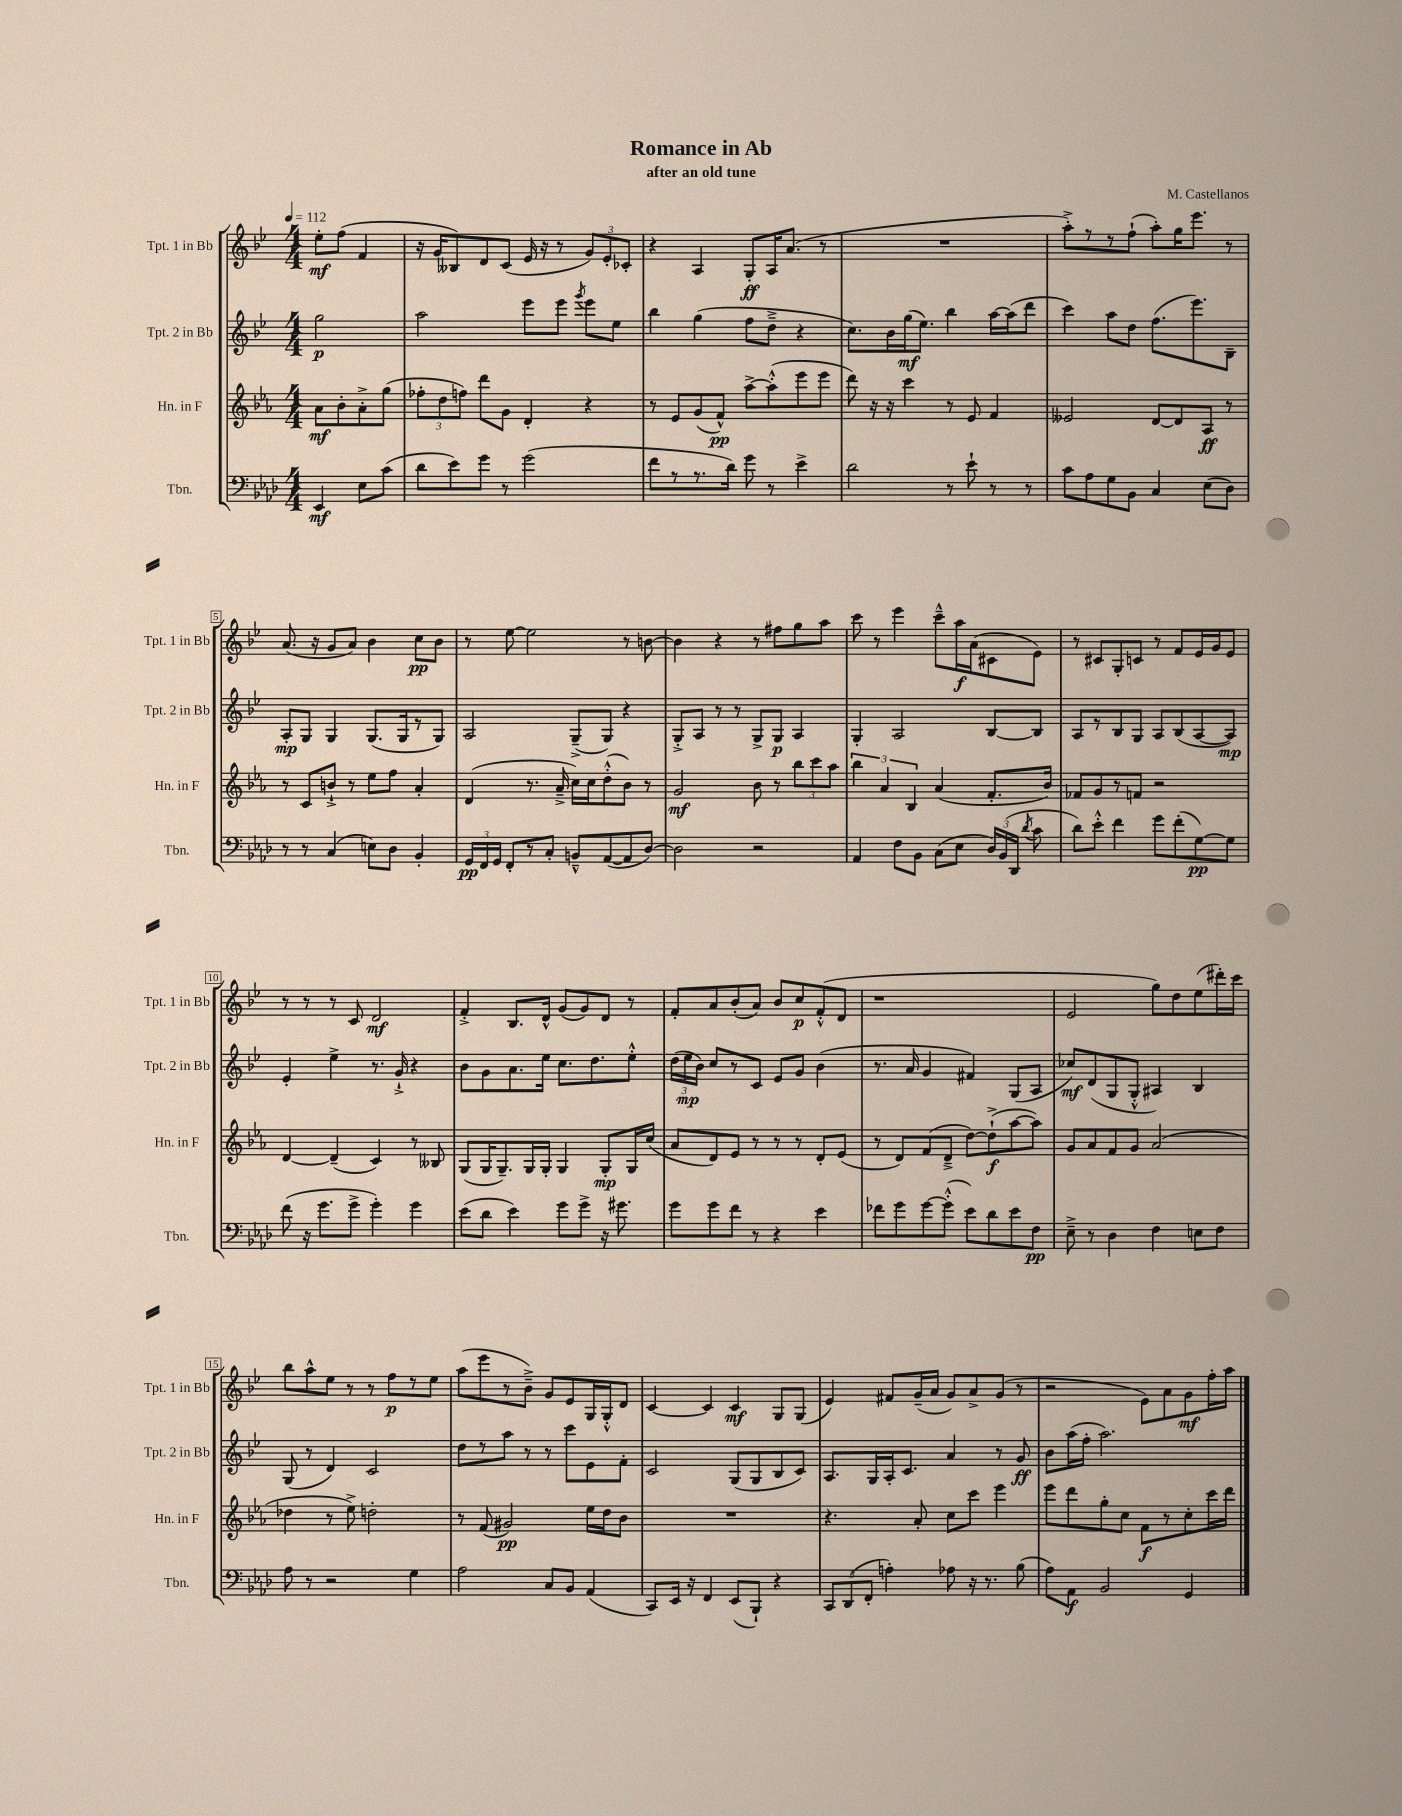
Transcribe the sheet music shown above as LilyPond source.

\header { title = "Romance in Ab" composer = "M. Castellanos" subtitle = "after an old tune" }
<<
\new StaffGroup <<
\new Staff = "s0" \with { instrumentName = "Tpt. 1 in Bb" shortInstrumentName = "Tpt. 1 in Bb" } {
    \clef treble \key bes \major \numericTimeSignature \time 4/4 \partial 2 \tempo 4 = 112
    \autoBeamOff ees''8[-.\mf f''8]( f'4 |
    r16 g'16[ beses8) d'8 c'8]( ees'16 r16 r8 \tuplet 3/2 { g'8[) ees'8-. ces'8]-. } |
    r4 a4 g8[-.\ff a16 a'8.]( r8 |
    R1 |
    a''8[-.->) r8 r8 f''8]-!( a''8[-.) g''16 ees'''8.] r8 |
    a'8.( r16 g'8[ a'8]) bes'4 c''8[\pp bes'8] |
    r8 ees''8~ ees''2 r8 b'8~ |
    b'4 r4 r8 fis''8[ g''8 a''8] |
    c'''8 r8 ees'''4 c'''8[---^ a''16\f a'16( cis'8 ees'8]) |
    r8 cis'8[ g8-. c'8] r8 f'8[ ees'16 g'16 ees'8] |
    r8 r8 r8 c'8 d'2\mf |
    f'4-.-> bes8.[ d'16]-^ g'8[( g'8) d'8] r8 |
    f'8[-. a'8 bes'8-.( a'8]) bes'8[ c''8\p f'8-.-^( d'8] |
    r1 |
    ees'2 g''8[) d''8 ees''8( dis'''16-.) c'''16] |
    bes''8[ a''8-^ ees''8] r8 r8 f''8[\p r8 ees''8] |
    a''8[( ees'''8 r8 bes'8]--->) g'8[ ees'8 g16 g16-.-^ d'8] |
    c'4~ c'4 c'4\mf g8[ g8]( |
    ees'4) fis'8[ g'16--( a'16] g'8[) a'8-> g'8]( r8 |
    r2 ees'8[) a'8 g'8\mf f''16-. a''16] \bar "|." |
}
\new Staff = "s1" \with { instrumentName = "Tpt. 2 in Bb" shortInstrumentName = "Tpt. 2 in Bb" } {
    \clef treble \key bes \major \numericTimeSignature \time 4/4 \partial 2
    \autoBeamOff g''2\p |
    a''2 ees'''8[ ees'''8] \acciaccatura { g'''8 } ees'''8[ ees''8] |
    bes''4 g''4( f''8[ d''8]---> r4 |
    c''8.[) bes'16 g''16\mf( ees''8.]) bes''4 a''16[~ a''16( d'''8] |
    c'''4) a''8[ d''8] f''8.[( ees'''8.) bes8]-- |
    a8[-.\mp g8] g4 g8.[( g16 r8 g8]) |
    a2 g8[--->( g8]) r4 |
    g8[-.-> a8] r8 r8 g8[-> g8]\p a4 |
    g4-. a2 bes8[~ bes8] |
    a8[ r8 bes8 g8] a8[ bes8( a8~ a8]\mp) |
    ees'4-. ees''4-> r8. g'16-!-> r4 |
    bes'8[ g'8 a'8. ees''16] c''8.[ d''8. ees''8]-.-^ |
    \tuplet 3/2 { d''16[( ees''16\mp bes'16]) } c''8[ r8 c'8] ees'8[ g'8] bes'4( |
    r8. a'16 g'4 fis'4) g8[( a8] |
    ces''8[\mf) d'8( g8 g8]-.-^ ais4) bes4 |
    g8( r8 d'4) c'2 |
    d''8[ r8 a''8] r8 r8 c'''8[ ees'8 f'8]-. |
    c'2 g8[( g8 bes8 c'8]) |
    a8.[ g16 a16-. c'8.] a'4 r8 g'8\ff |
    bes'8[ a''16( f''16]-. a''2.) \bar "|." |
}
\new Staff = "s2" \with { instrumentName = "Hn. in F" shortInstrumentName = "Hn. in F" } {
    \clef treble \key ees \major \numericTimeSignature \time 4/4 \partial 2
    \autoBeamOff aes'8[\mf bes'8-. aes'8-.-> g''8]( |
    \tuplet 3/2 { fes''8[-. d''8 f''8]) } d'''8[ g'8] d'4-. r4 |
    r8 ees'8[ g'8( f'8]-^\pp) aes''8[~-> aes''8-.-^( ees'''8 ees'''8] |
    d'''8) r16 r16 c'''4 r8 ees'8 f'4 |
    eeses'2 d'8[~ d'8 aes8]\ff r8 |
    r8 c'8[ b'8]-!-> r8 ees''8[ f''8] aes'4-. |
    d'4( r8. aes'16---> c''16[) c''16 d''8-.-^( bes'8]) r8 |
    g'2\mf bes'8 r8 \tuplet 3/2 { bes''8[ c'''8 aes''8] } |
    \tuplet 3/2 { bes''4 aes'4 bes4 } aes'4( f'8.[-. bes'16]) |
    fes'8[ g'8 r8 f'8] r2 |
    d'4~ d'4--( c'4) r8 beses8 |
    g8[( g16 g8.--) g16 g16]-. g4 g8[-.\mp g16 c''16]( |
    aes'8[ d'8) ees'8] r8 r8 r8 d'8[-. ees'8]( |
    r8 d'8[) f'8( d'8]---> d''8[~) d''8-!->\f( aes''8~ aes''8]) |
    g'8[ aes'8 f'8 g'8] aes'2( |
    des''4 r8 ees''8->) d''2-. |
    r8 f'8( gis'2\pp) ees''16[ d''16 bes'8] |
    R1 |
    r4. aes'8-. c''8[ c'''8] ees'''4 |
    ees'''8[ d'''8 g''8-. c''8] f'8[\f r8 c''8-. c'''16 d'''16] \bar "|." |
}
\new Staff = "s3" \with { instrumentName = "Tbn." shortInstrumentName = "Tbn." } {
    \clef bass \key aes \major \numericTimeSignature \time 4/4 \partial 2
    \autoBeamOff ees,4\mf ees8[ c'8]( |
    des'8[ ees'8) g'8] r8 g'2( |
    f'8[ r8 r8. des'16]) g'8 r8 ees'4-> |
    des'2 r8 ees'8-! r8 r8 |
    c'8[ aes8 g8 bes,8] c4 ees8[( des8]) |
    r8 r8 c4( e8[) des8] bes,4-. |
    \tuplet 3/2 { g,16[\pp f,16 g,16] } f,8[-. r8 c8]-. b,8[---^ aes,8~( aes,8 des8]~) |
    des2 r2 |
    aes,4 f8[ bes,8] c8[( ees8] \tuplet 3/2 { des16[) bes,16( des,16] } \acciaccatura { des'8 } c'8 |
    des'8[) ees'8]-.-^ f'4 g'8[ f'8-.( g8~\pp) g8] |
    f'8( r16 g'8.[ g'8]-> g'4-.) g'4 |
    ees'8[( des'8] ees'4) g'8[ g'8]-> r16 gis'8. |
    g'8[ g'8 f'8] r8 r4 ees'4 |
    fes'8[ g'8 g'8~ g'8]-.-^( ees'8[) des'8 ees'8 f8]\pp |
    ees8---> r8 des4 f4 e8[ f8] |
    aes8 r8 r2 g4 |
    aes2 c8[ bes,8] aes,4( |
    c,8[) ees,16] r16 f,4 ees,8[( bes,,8]-!) r4 |
    \tuplet 3/2 { c,8[ des,8( f,8]-. } a4-.) aes8 r16 r8. bes8( |
    aes8[) aes,8]\f bes,2 g,4 \bar "|." |
}
>>
>>
\layout { \context { \Score \override BarNumber.stencil = #(make-stencil-boxer 0.1 0.3 ly:text-interface::print) } }
